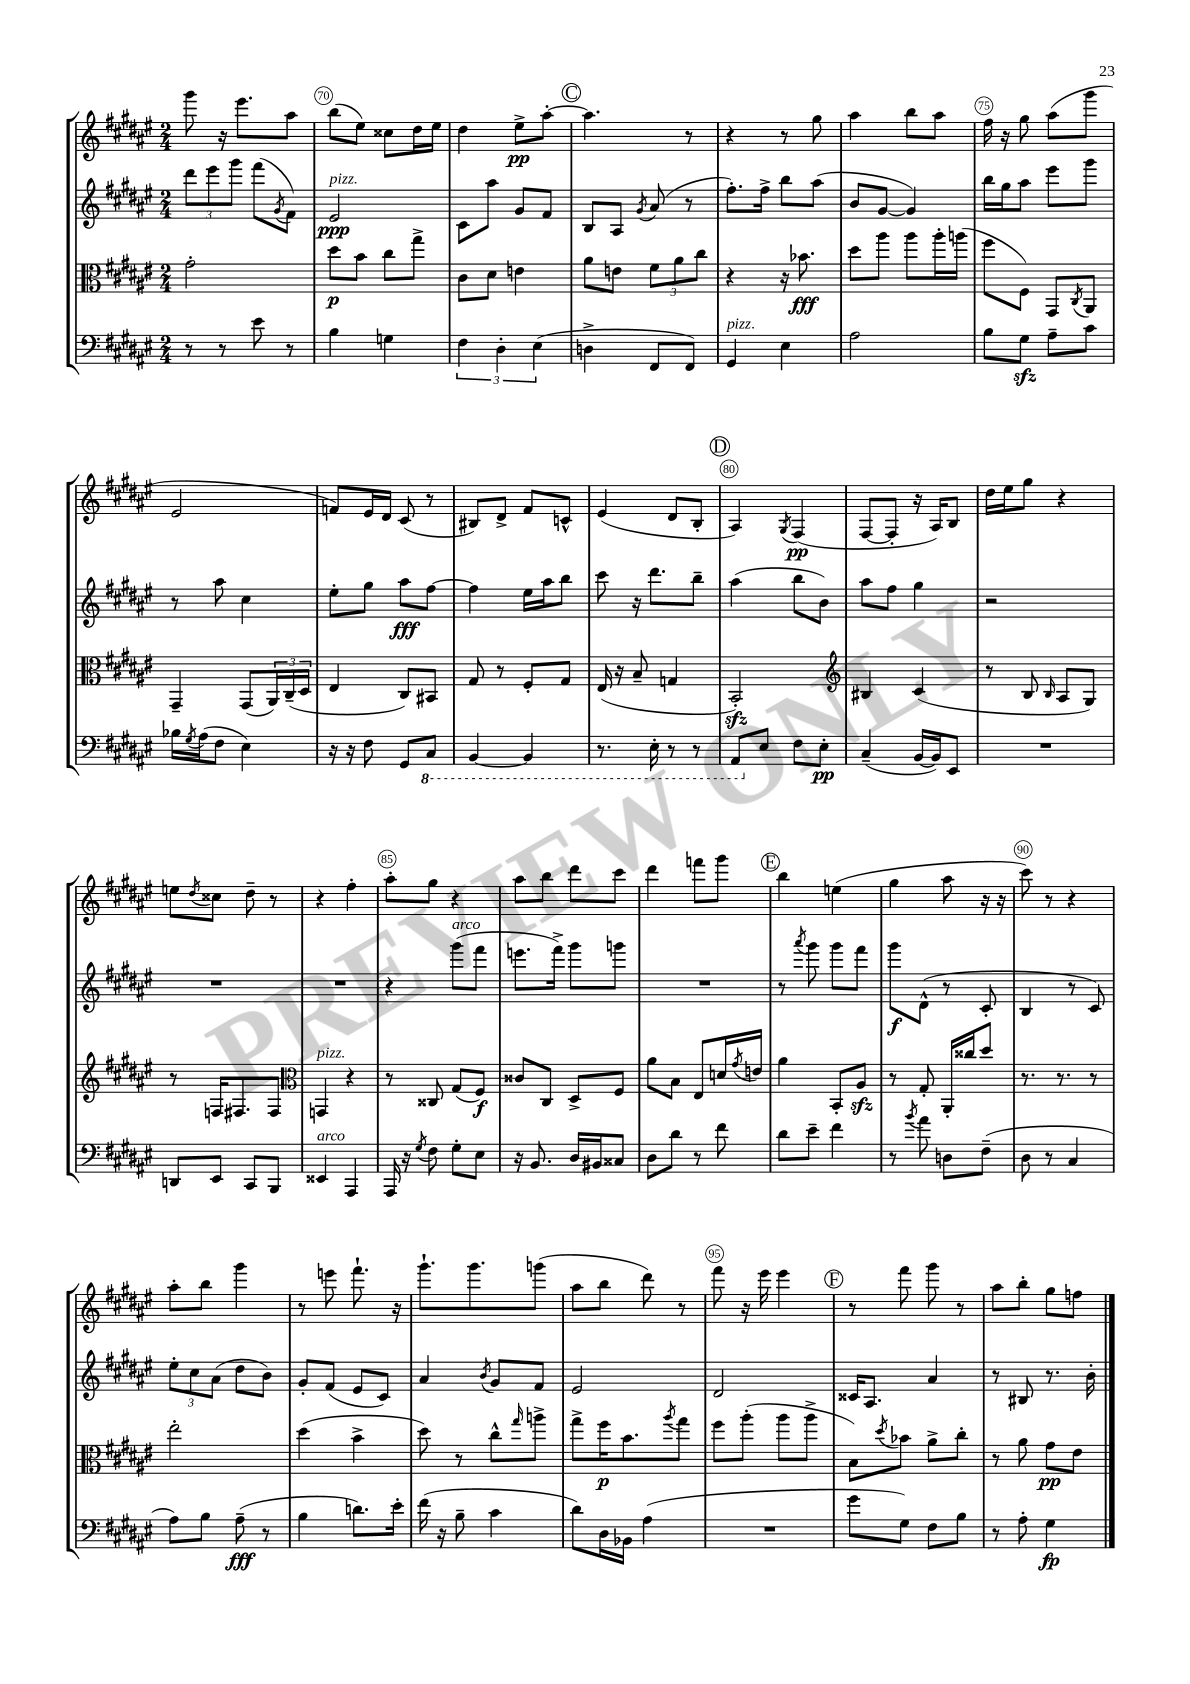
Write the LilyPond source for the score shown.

<<
\new StaffGroup <<
\new Staff = "s0" {
    \clef treble \key fis \major \numericTimeSignature \time 2/4
    gis'''8 r16 eis'''8. ais''8 |
    b''8( eis''8) cisis''8 dis''16 eis''16 |
    dis''4 eis''8->\pp ais''8~-. |
    \mark \markup { \circle "C" } ais''4. r8 |
    r4 r8 gis''8 |
    ais''4 b''8 ais''8 |
    fis''16 r16 gis''8 ais''8( gis'''8 |
    eis'2 |
    f'8) eis'16 dis'16 cis'8( r8 |
    bis8) dis'8-> fis'8 c'8-^ |
    eis'4( dis'8 b8-. |
    \mark \markup { \circle "D" } ais4) \acciaccatura { gis8 } fis4\pp( |
    fis8~ fis8-. r16 ais16) b8 |
    dis''16 eis''16 gis''8 r4 |
    e''8 \acciaccatura { dis''8 } cisis''8 dis''8-- r8 |
    r4 fis''4-. |
    ais''8-. gis''8 r4 |
    ais''8 b''8 dis'''8 cis'''8 |
    dis'''4 f'''8 gis'''8 |
    \mark \markup { \circle "E" } b''4 e''4( |
    gis''4 ais''8 r16 r16 |
    cis'''8) r8 r4 |
    ais''8-. b''8 gis'''4 |
    r8 e'''8 fis'''8.-! r16 |
    gis'''8.-! gis'''8. g'''8( |
    ais''8 b''8 dis'''8) r8 |
    fis'''8 r16 eis'''16 eis'''4 |
    \mark \markup { \circle "F" } r8 fis'''8 gis'''8 r8 |
    ais''8 b''8-. gis''8 f''8 \bar "|." |
}
\new Staff = "s1" {
    \clef treble \key fis \major \numericTimeSignature \time 2/4
    \tuplet 3/2 { dis'''8 eis'''8 gis'''8 } fis'''8( \acciaccatura { gis'8 } fis'8) |
    eis'2\ppp^\markup { \italic "pizz." } |
    cis'8 ais''8 gis'8 fis'8 |
    \mark \markup { \circle "C" } b8 ais8 \acciaccatura { gis'8 } ais'8( r8 |
    fis''8.-.) fis''16-> b''8 ais''8( |
    b'8 gis'8~ gis'4) |
    b''16 gis''16 ais''8 eis'''8 gis'''8 |
    r8 ais''8 cis''4 |
    eis''8-. gis''8 ais''8\fff fis''8~ |
    fis''4 eis''16 ais''16 b''8 |
    cis'''8 r16 dis'''8. b''8-- |
    \mark \markup { \circle "D" } ais''4( b''8 b'8) |
    ais''8 fis''8 gis''4 |
    r2 |
    R2 |
    R2 |
    r4 gis'''8^\markup { \italic "arco" }( fis'''8 |
    e'''8. fis'''16->) gis'''8 g'''8 |
    R2 |
    \mark \markup { \circle "E" } r8 \acciaccatura { ais'''8 } gis'''8 gis'''8 fis'''8 |
    gis'''8\f dis'8-^( r8 cis'8-. |
    b4 r8 cis'8) |
    \tuplet 3/2 { eis''8-. cis''8 ais'8( } dis''8 b'8) |
    gis'8-. fis'8( eis'8 cis'8) |
    ais'4 \acciaccatura { b'8 } gis'8 fis'8 |
    eis'2 |
    dis'2 |
    \mark \markup { \circle "F" } cisis'16 ais8. ais'4 |
    r8 bis8 r8. b'16-. \bar "|." |
}
\new Staff = "s2" {
    \clef alto \key fis \major \numericTimeSignature \time 2/4
    gis'2-. |
    dis''8\p b'8 cis''8 gis''8-> |
    cis'8 dis'8 e'4 |
    \mark \markup { \circle "C" } ais'8 e'8 \tuplet 3/2 { fis'8 ais'8 cis''8 } |
    r4 r16 bes'8.\fff |
    dis''8 ais''8 ais''8 ais''16-. a''16( |
    fis''8 fis8) gis,8 \acciaccatura { cis8 } ais,8 |
    gis,4-- gis,8( \tuplet 3/2 { ais,16) cis16--( dis16 } |
    eis4 cis8) bis,8 |
    gis8 r8 fis8-. gis8 |
    eis16( r16 b8-- g4 |
    \mark \markup { \circle "D" } b,2-.\sfz) |
    \clef treble bis4 cis'4( |
    r8 b8 \grace { b16 } ais8 gis8) |
    r8 f16 fis8. fis8 |
    \clef alto g,4^\markup { \italic "pizz." } r4 |
    r8 cisis8 gis8( fis8\f) |
    cisis'8 cis8 dis8-> fis8 |
    ais'8 b8 eis8 d'16 \acciaccatura { gis'8 } e'16 |
    \mark \markup { \circle "E" } ais'4 b,8-. ais8\sfz |
    r8 gis8-. ais,16-. cisis''16 dis''8 |
    r8. r8. r8 |
    eis''2-. |
    dis''4( b'4-> |
    dis''8) r8 cis''8-^ \grace { gis''16 } a''8-> |
    gis''8-> fis''16\p b'8. \acciaccatura { ais''8 } gis''8 |
    fis''8 ais''8-.( ais''8 ais''8-> |
    \mark \markup { \circle "F" } b8) \acciaccatura { dis''8 } bes'8 ais'8-> cis''8-. |
    r8 ais'8 gis'8\pp eis'8 \bar "|." |
}
\new Staff = "s3" {
    \clef bass \key fis \major \numericTimeSignature \time 2/4
    r8 r8 eis'8 r8 |
    b4 g4 |
    \tuplet 3/2 { fis4 dis4-. eis4( } |
    \mark \markup { \circle "C" } d4-> fis,8 fis,8) |
    gis,4^\markup { \italic "pizz." } eis4 |
    ais2 |
    b8 gis8\sfz ais8-- cis'8 |
    bes16 \acciaccatura { gis8 } ais16( fis8 eis4) |
    r16 r16 fis8 gis,8 \ottava #-1 cis,8 |
    b,,4~ b,,4 |
    r8. eis,16-. r8 r8 |
    \mark \markup { \circle "D" } ais,,8 \ottava #0 eis8 fis8 eis8-.\pp |
    cis4--( b,16~ b,16) eis,8 |
    R2 |
    d,8 eis,8 cis,8 b,,8 |
    eisis,4^\markup { \italic "arco" } ais,,4 |
    ais,,16 r16 \acciaccatura { gis8 } fis8 gis8-. eis8 |
    r16 b,8. dis16 bis,16 cisis8 |
    dis8 dis'8 r8 fis'8 |
    \mark \markup { \circle "E" } dis'8 eis'8-- fis'4 |
    r8 \acciaccatura { b'8 } ais'8 d8 fis8--( |
    dis8 r8 cis4 |
    ais8) b8 ais8--\fff( r8 |
    b4 d'8.) eis'16-. |
    fis'16( r16 b8-- cis'4 |
    dis'8) dis16 bes,16 ais4( |
    R2 |
    \mark \markup { \circle "F" } gis'8 gis8) fis8 b8 |
    r8 ais8-. gis4\fp \bar "|." |
}
>>
>>
\layout { \context { \Score currentBarNumber = #69 \override BarNumber.break-visibility = ##(#f #t #t) barNumberVisibility = #(every-nth-bar-number-visible 5) \override BarNumber.stencil = #(make-stencil-circler 0.1 0.3 ly:text-interface::print) } }
